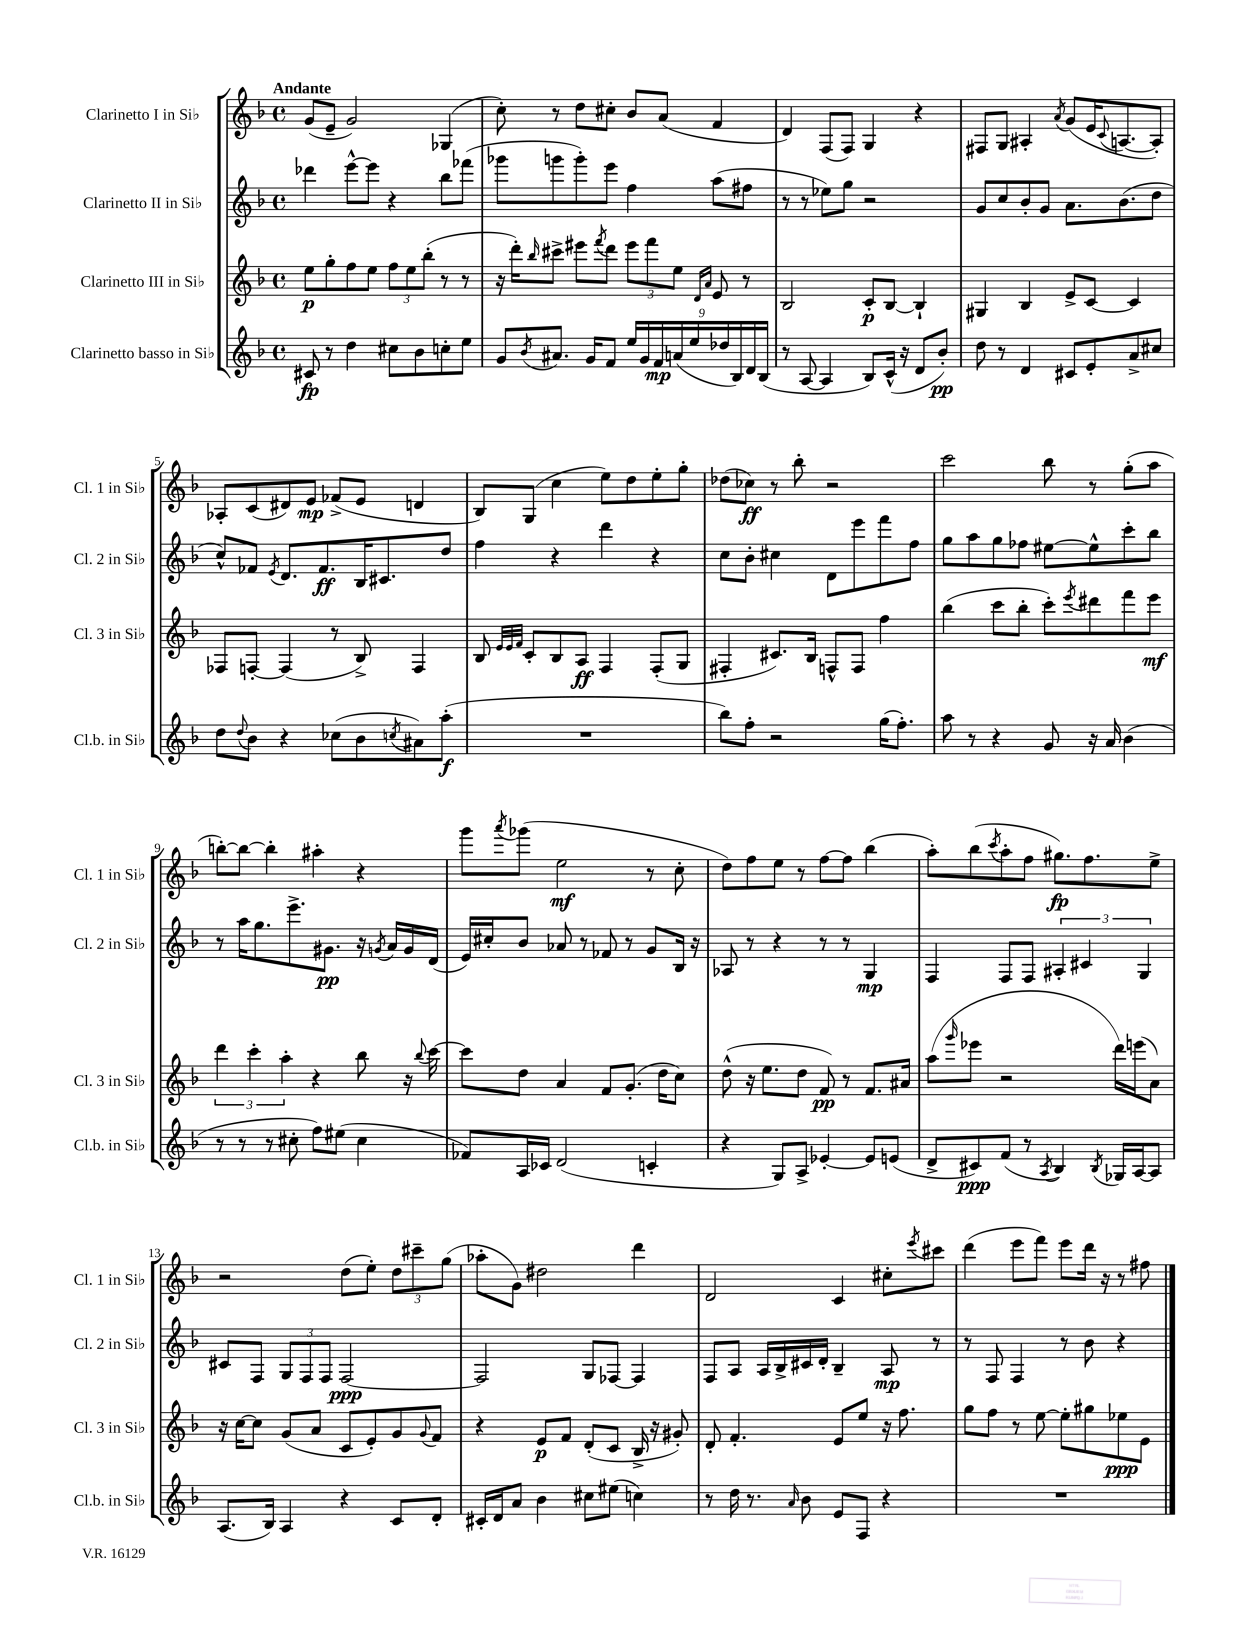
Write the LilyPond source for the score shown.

<<
\new StaffGroup <<
\new Staff = "s0" \with { instrumentName = "Clarinetto I in Sib" shortInstrumentName = "Cl. 1 in Sib" } {
    \clef treble \key f \major \defaultTimeSignature \time 4/4 \tempo "Andante"
    g'8( e'8-- g'2) ges4( |
    c''8-.) r8 d''8 cis''8-. bes'8 a'8( f'4 |
    d'4) f8( f8) g4 r4 |
    fis8 g8 ais4-. \acciaccatura { a'8 } g'8( e'16 \appoggiatura { c'8 } a8.~ a8-.) |
    aes8-. c'8( dis'8) e'8\mp fes'8->( e'8 d'4 |
    bes8) g8( c''4 e''8) d''8 e''8-. g''8-. |
    des''8( ces''8\ff) r8 bes''8-. r2 |
    c'''2 bes''8 r8 g''8-.( a''8 |
    b''8~-.) b''8~ b''4-. ais''4-. r4 |
    g'''8 \acciaccatura { a'''8 } ges'''8( e''2\mf r8 c''8-. |
    d''8) f''8 e''8 r8 f''8~ f''8 bes''4( |
    a''8-.) bes''8( \acciaccatura { c'''8 } a''8-. f''8 gis''8.\fp) f''8. e''8-> |
    r2 d''8( e''8-.) \tuplet 3/2 { d''8 cis'''8-- g''8( } |
    aes''8-. g'8) dis''2 d'''4 |
    d'2 c'4 cis''8-. \acciaccatura { e'''8 } cis'''8 |
    d'''4( e'''8 f'''8) e'''8 d'''16 r16 r8 fis''8 \bar "|." |
}
\new Staff = "s1" \with { instrumentName = "Clarinetto II in Sib" shortInstrumentName = "Cl. 2 in Sib" } {
    \clef treble \key f \major \defaultTimeSignature \time 4/4
    des'''4 e'''8~-^ e'''8 r4 bes''8 fes'''8( |
    ges'''8 g'''8 g'''8-.) e'''8 f''4 a''8( fis''8 |
    r8 r8 ees''8) g''8 r2 |
    g'8 c''8 bes'8-. g'8 a'8. bes'8.( d''8 |
    c''8-^) fes'8 \acciaccatura { e'8 } d'8. fes'8.\ff bes16 cis'8. d''8 |
    f''4 r4 d'''4 r4 |
    c''8 bes'8-. cis''4 d'8 e'''8 f'''8 f''8 |
    g''8 a''8 g''8 fes''8 eis''8~ eis''8-^ c'''8-. bes''8 |
    r8 a''16 g''8. e'''8.-> gis'8.\pp r16 \acciaccatura { g'8 } a'16 g'16 d'16( |
    e'16) cis''16-. bes'8 aes'8 r8 fes'8 r8 g'8 bes16 r16 |
    aes8 r8 r4 r8 r8 g4\mp |
    f4 f8 f8 \tuplet 3/2 { ais4-. cis'4 g4 } |
    cis'8 f8 \tuplet 3/2 { g8 f8 f8 } f2~\ppp |
    f2 g8 fes8~ fes4 |
    f8 a8 a16 bes16-> cis'16 d'16-. bes4-- a8\mp r8 |
    r8 f8 f4 r8 bes'8 r4 \bar "|." |
}
\new Staff = "s2" \with { instrumentName = "Clarinetto III in Sib" shortInstrumentName = "Cl. 3 in Sib" } {
    \clef treble \key f \major \defaultTimeSignature \time 4/4
    e''8\p g''8-. f''8 e''8 \tuplet 3/2 { f''8 e''8 bes''8-.( } r8 r8 |
    r16 d'''16-.) \grace { bes''16 } cis'''8-> eis'''8 \acciaccatura { f'''8 } d'''8 \tuplet 3/2 { eis'''8 f'''8 e''8 } \grace { d'16 a'16 } e'8 r8 |
    bes2 c'8-.\p bes8~ bes4-! |
    gis4 bes4 e'8-> c'8~ c'4 |
    fes8 f8~-. f4( r8 bes8->) f4 |
    bes8 \grace { e'32 e'32 f'32 } c'8-. bes8 a8\ff f4 f8-.( g8 |
    fis4-. cis'8.) bes16 f8-^ f8 f''4 |
    bes''4( c'''8 bes''8-. c'''8-.) \acciaccatura { e'''8 } dis'''8 f'''8 e'''8\mf |
    \tuplet 3/2 { d'''4 c'''4-. a''4-. } r4 bes''8 r16 \appoggiatura { bes''8 } c'''16~ |
    c'''8 d''8 a'4 f'8 g'8.-.( d''16 c''8) |
    d''8-^( r16 e''8. d''8 f'8\pp) r8 f'8. ais'16 |
    a''8( \grace { g'''16 } ees'''8 r2 d'''16) e'''16( a'8) |
    r16 c''16~ c''8 g'8( a'8 c'8 e'8-.) g'8 \appoggiatura { g'8 } f'8 |
    r4 e'8\p f'8 d'8-.( c'8 bes16-> r16 gis'8-.) |
    d'8-. f'4.-. e'8 e''8 r16 f''8. |
    g''8 f''8 r8 e''8~ e''8-. gis''8 ees''8\ppp e'8 \bar "|." |
}
\new Staff = "s3" \with { instrumentName = "Clarinetto basso in Sib" shortInstrumentName = "Cl.b. in Sib" } {
    \clef treble \key f \major \defaultTimeSignature \time 4/4
    cis'8\fp r8 d''4 cis''8 bes'8 c''8-. e''8 |
    g'8 \acciaccatura { bes'8 } ais'8. g'16 f'8 \tuplet 9/8 { e''16 g'16 f'16\mp a'16( e''16 des''16 bes16) d'16 bes16( } |
    r8 a8~ a4 bes8) c'16-^( r16 d'8 bes'8-.\pp) |
    d''8 r8 d'4 cis'8 e'8-. a'8-> cis''8 |
    d''8 \appoggiatura { d''8 } bes'8 r4 ces''8( bes'8 \acciaccatura { c''8 } ais'8) a''8-.\f( |
    R1 |
    bes''8) f''8-. r2 g''16( f''8.-.) |
    a''8 r8 r4 g'8 r16 a'16 bes'4( |
    r8 r8 r8 cis''8-. f''8) eis''8( cis''4 |
    fes'8) a16 ces'16 d'2( c'4-. |
    r4 g8) a8-> ees'4~-. ees'8 e'8( |
    d'8-> cis'8\ppp) f'8( r8 \acciaccatura { a8 } bes4) \acciaccatura { bes8 } ges16 a16~ a8 |
    a8.( bes16) a4 r4 c'8 d'8-. |
    cis'16-. d'16 a'8 bes'4 cis''8 eis''8( c''4) |
    r8 d''16 r8. \grace { a'16 } bes'8 e'8 f8 r4 |
    R1 \bar "|." |
}
>>
>>
